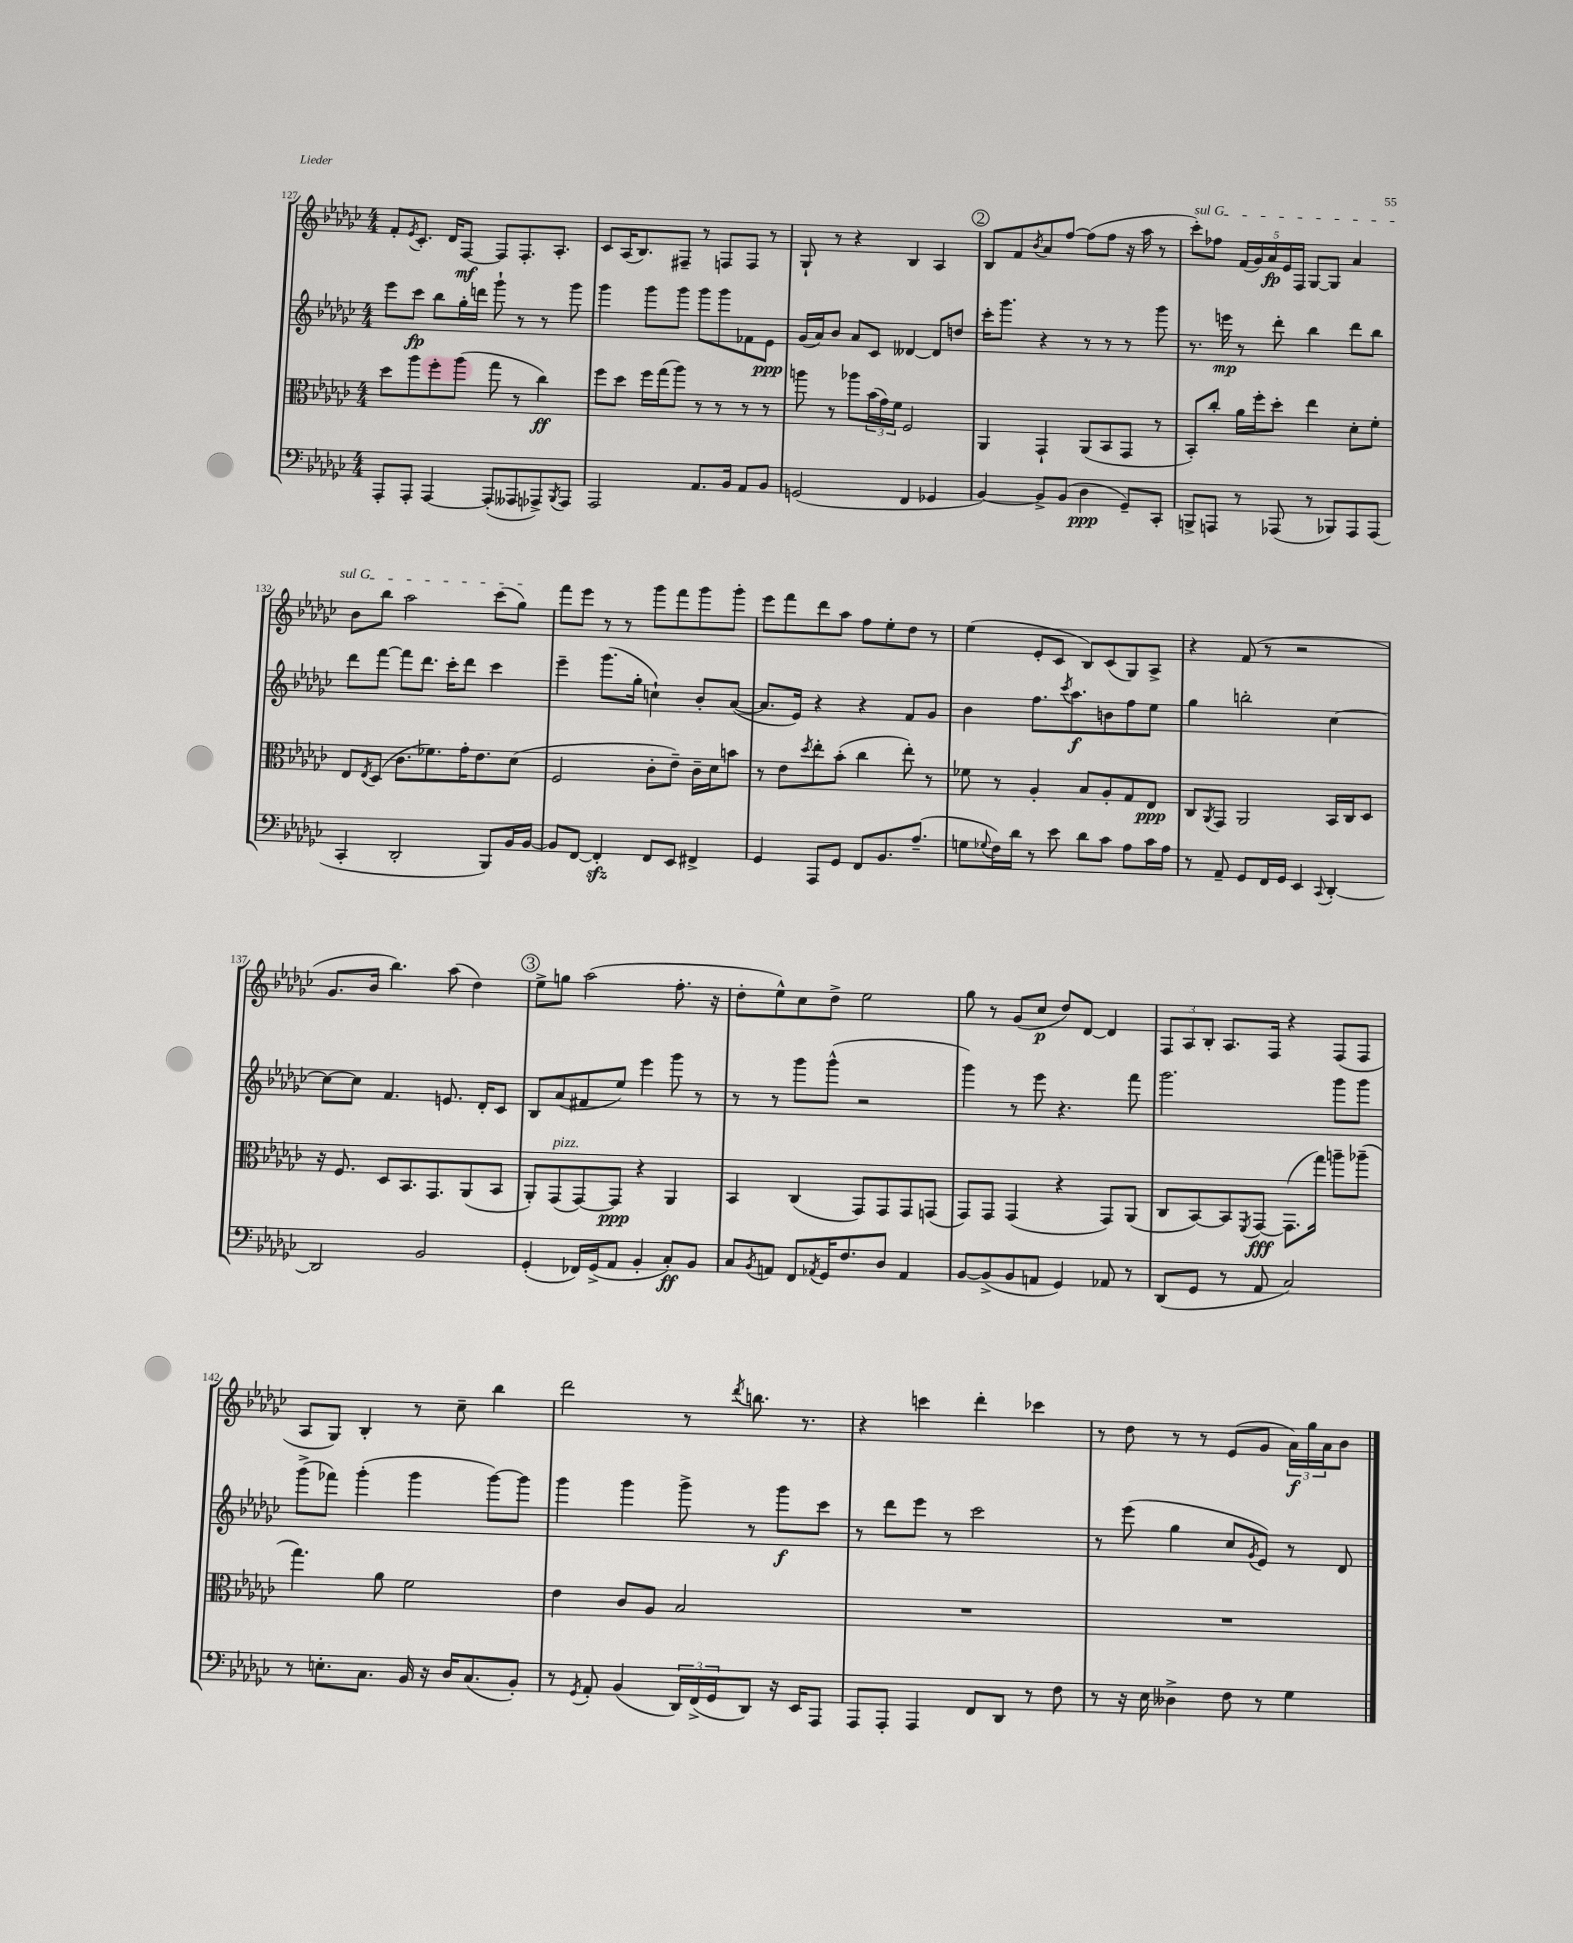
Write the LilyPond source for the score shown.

<<
\new StaffGroup <<
\new Staff = "s0" {
    \clef treble \key ges \major \numericTimeSignature \time 4/4
    f'8-. \acciaccatura { ees'8 } ces'8.-. des'16 f8~\mf f8 f8.-. aes8.-. |
    ces'8 aes16( bes8.) fis8-- r8 f8 f8 r8 |
    ges8-! r8 r4 bes4 aes4 |
    \mark \markup { \circle "2" } bes8 f'8 \acciaccatura { bes'8 } aes'8 f''8~ f''8( f''8 r16 aes''16 r8 |
    \once \override TextSpanner.bound-details.left.text = \markup { \italic "sul G" } ces'''8-.\startTextSpan) fes''8 \tuplet 5/4 { f'16( ges'16) aes'16\fp ees'16 f16 } ges8~ ges8 aes'4 |
    bes'8 bes''8 aes''2 ces'''8( ges''8\stopTextSpan) |
    f'''8 ees'''8 r8 r8 ges'''8 f'''8 ges'''8 ges'''8-. |
    ees'''8 f'''8 des'''8 aes''8 f''8 ees''8-. des''8 r8 |
    ees''4( ees'8-. ces'8 bes8) ces'8( ges8) aes8-> |
    r4 f'8( r8 r2 |
    ges'8. bes'16 bes''4.) aes''8( des''4) |
    \mark \markup { \circle "3" } ees''8-> g''8 aes''2( f''8.-. r16 |
    des''8-. ees''8-^) ces''8 des''8-> ees''2 |
    ges''8 r8 ges'8( ces''8\p des''8) des'8~ des'4 |
    \tuplet 3/2 { f8 aes8 bes8-. } aes8. f16 r4 f8( f8 |
    aes8 ges8) bes4-. r8 ces''8-- bes''4 |
    des'''2 r8 \acciaccatura { des'''8 } b''8. r8. |
    r4 c'''4 des'''4-. ces'''4 |
    r8 des''8 r8 r8 ees'8( ges'8 \tuplet 3/2 { aes'16\f) ges''16 aes'16 } bes'8 \bar "|." |
}
\new Staff = "s1" {
    \clef treble \key ges \major \numericTimeSignature \time 4/4
    ees'''8 ces'''8\fp bes''8 ges''16-. d'''16 ges'''8-! r8 r8 ges'''8 |
    ges'''4 ges'''8 ges'''8 ges'''8 ges'''8 fes'8 ees'8\ppp |
    ges'16( aes'16) bes'8 aes'8 ces'8 deses'4~ deses'8 d''8 |
    \mark \markup { \circle "2" } ces'''16-. ges'''8. r4 r8 r8 r8 ges'''8 |
    r8. e'''16\mp r8 des'''8-. bes''4 des'''8 bes''8 |
    des'''8 f'''8~ f'''8 des'''8. ces'''16-. des'''8 ces'''4 |
    ees'''4-- ges'''8.( ges''16-. c''4-!) bes'8-. aes'8~( |
    aes'8. ees'16) r4 r4 f'8 ges'8 |
    bes'4 f''8. \acciaccatura { ces'''8 } aes''8.\f b'8 f''8 ees''8 |
    ges''4 b''2-. ces''4~ |
    ces''8~ ces''8 f'4. e'8. des'16-. ces'8 |
    \mark \markup { \circle "3" } bes8 aes'8( fis'8 ees''8) ees'''4 ges'''8 r8 |
    r8 r8 ges'''8 ges'''8-^( r2 |
    ges'''4) r8 ees'''8 r4. f'''8 |
    ges'''2. ges'''8 ges'''8 |
    ges'''8->( fes'''8) ges'''4-.( ges'''4 ges'''8~) ges'''8 |
    ges'''4 ges'''4 ges'''8-> r8 ges'''8\f ces'''8 |
    r8 des'''8 ees'''8 r8 ces'''2 |
    r8 ees'''8( ges''4 ces''8 \acciaccatura { ges'8 } ees'8) r8 des'8 \bar "|." |
}
\new Staff = "s2" {
    \clef alto \key ges \major \numericTimeSignature \time 4/4
    des''8 aes''8 f''8-. aes''8( ges''8 r8 ces''4\ff) |
    f''8 des''8 f''16 ges''16( aes''8) r8 r8 r8 r8 |
    a''8 r8 aes''8 \tuplet 3/2 { bes'16( ges'16) f'16 } f2 |
    \mark \markup { \circle "2" } aes,4 ges,4-! aes,8( bes,8 ges,8 r8 |
    bes,8-.) ces''8-. aes'16 f''16-. des''8-. ees''4 des'8-. f'8-. |
    ees8 \acciaccatura { ees8 } des8( ces'8. fes'8.) ges'16-. ees'8. des'8( |
    f2 ces'8-. ees'8--) ces'16-- des'16 b'8 |
    r8 ees'8 \acciaccatura { des''8 } ees''8-. bes'8-.( ces''4 ees''8-.) r8 |
    fes'8 r8 aes4-. bes8 aes8-. ges8 ees8\ppp |
    ces8 \acciaccatura { aes,8 } ges,8 aes,2 bes,16 ces16 des8 |
    r16 f8. des8 bes,8. ges,8. aes,8( bes,8 |
    \mark \markup { \circle "3" } aes,8-.) ges,8^\markup { \italic "pizz." }( ges,8~) ges,8\ppp r4 aes,4 |
    bes,4 ces4( ges,8) ges,8 ges,8 g,8( |
    ges,8) ges,8 ges,4( r4 ges,8) aes,8( |
    ces8 bes,8~) bes,8 \acciaccatura { f,8 } ges,8~\fff ges,8.( ges''16) a''8-- aes''8--( |
    ges''4.) aes'8 f'2 |
    ees'4 ces'8 aes8 bes2 |
    R1 |
    R1 \bar "|." |
}
\new Staff = "s3" {
    \clef bass \key ges \major \numericTimeSignature \time 4/4
    aes,,8-. aes,,8-. aes,,4~ aes,,8-.( aeses,,8 aes,,8->) \acciaccatura { bes,,8 } aes,,8 |
    aes,,2 aes,8. bes,16 aes,8 bes,8 |
    g,2( f,4 ges,4 |
    \mark \markup { \circle "2" } bes,4~) bes,8-> bes,8( des4\ppp ges,8--) ces,8-. |
    b,,8-> a,,8 r8 aes,,8( r8 bes,,8) aes,,8 aes,,8( |
    ces,4-. des,2-. bes,,8) bes,16 bes,16~ |
    bes,8 f,8~ f,4-.\sfz f,8 ees,8 fis,4-> |
    ges,4 aes,,8 ges,8 f,8 bes,8. aes8.--( |
    g8 \appoggiatura { ges8 } f16) des'16 r8 ees'8 des'8 ces'8 aes8 ces'16 aes16 |
    r8 aes,8-- ges,8 f,16 ges,16 ees,4 \appoggiatura { ces,8 } des,4~-. |
    des,2 bes,2 |
    \mark \markup { \circle "3" } ges,4-.( fes,16) ges,16->( aes,8 bes,4-. ces8-.\ff) bes,8 |
    ces8 \acciaccatura { bes,8 } a,8 f,8 \acciaccatura { aes,8 } ges,16 f8. des8 aes,4 |
    bes,8~ bes,8->( bes,8 a,8 ges,4) aes,8 r8 |
    des,8( ges,8 r8 aes,8 ces2) |
    r8 e8.-. ces8. bes,16 r16 des16 ces8.( bes,8-.) |
    r8 \acciaccatura { ges,8 } aes,8-. bes,4( \tuplet 3/2 { des,16) f,16->( ges,16 } des,8) r16 ees,16 aes,,8 |
    aes,,8 aes,,8-. aes,,4 f,8 des,8 r8 f8 |
    r8 r16 ees16 deses4-> f8 r8 ges4 \bar "|." |
}
>>
>>
\layout { \context { \Score currentBarNumber = #127 } }
